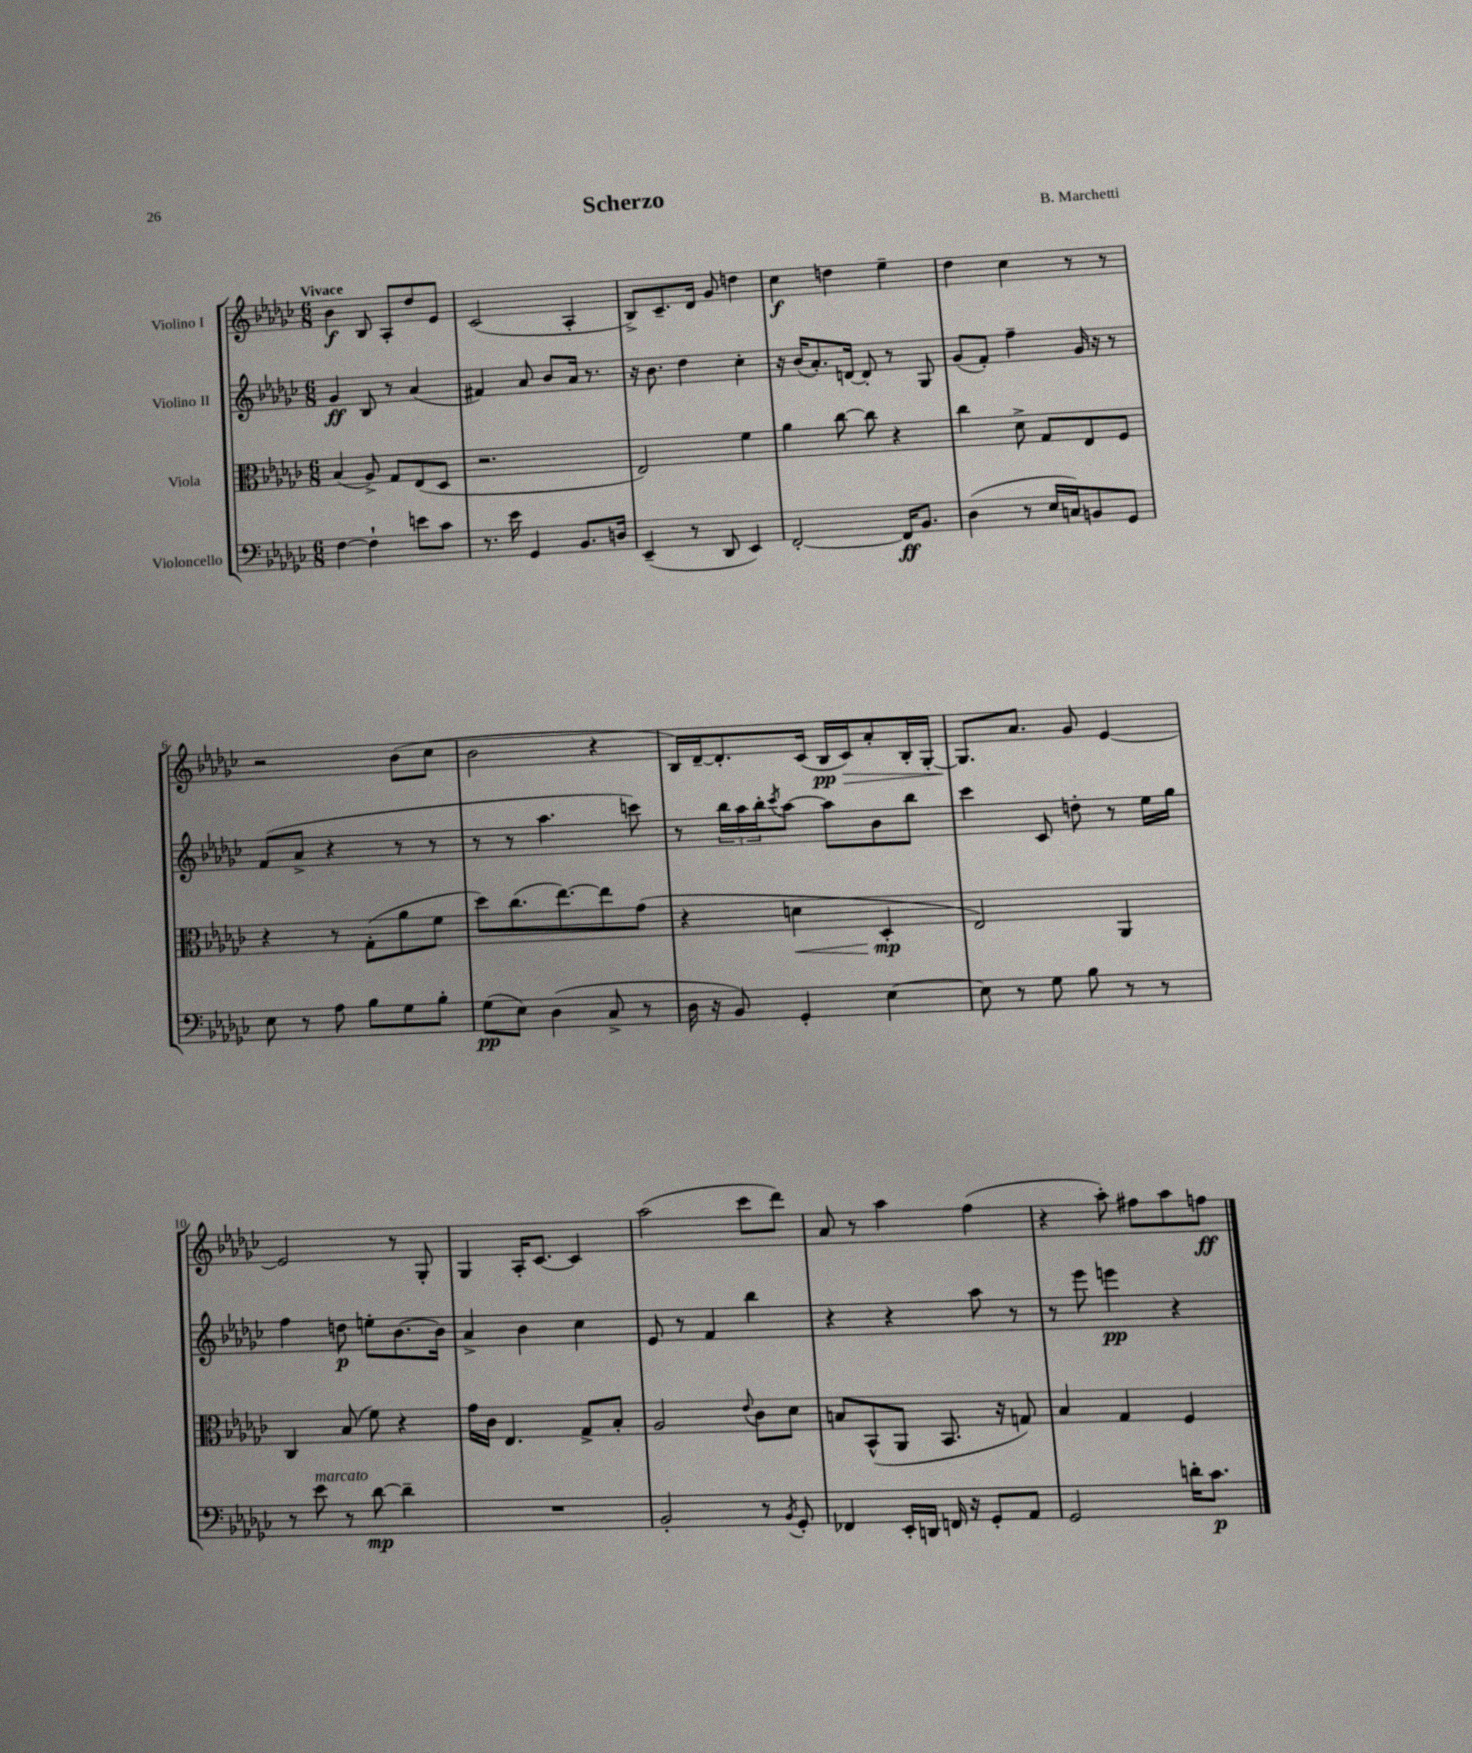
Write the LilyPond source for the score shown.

\header { title = "Scherzo" composer = "B. Marchetti" }
<<
\new StaffGroup <<
\new Staff = "s0" \with { instrumentName = "Violino I" } {
    \clef treble \key ges \major \numericTimeSignature \time 6/8 \tempo "Vivace"
    bes'4\f bes8 aes8-. des''8 ees'8 |
    ces'2( aes4-. |
    bes8->) ces'8.-- des'16 ges'8 d''4 |
    ces''4\f d''4 ees''4-- |
    des''4 ces''4 r8 r8 |
    r2 bes'8( ces''8 |
    bes'2 r4 |
    bes16) des'16~-- des'8.-. ces'16( bes16\pp\> ces'16) aes'8-. bes16-. ges16~-. |
    ges8.\! aes'8. ges'8 ees'4~ |
    ees'2 r8 ges8-. |
    ges4 aes16-. ces'8.~ ces'4 |
    aes''2( ces'''8 des'''8) |
    aes'8 r8 aes''4 f''4( |
    r4 aes''8-.) fis''8 aes''8 f''8\ff \bar "|." |
}
\new Staff = "s1" \with { instrumentName = "Violino II" } {
    \clef treble \key ges \major \numericTimeSignature \time 6/8
    ges'4\ff bes8 r8 aes'4( |
    fis'4) aes'8 bes'8 aes'16 r8. |
    r16 bes'8. des''4 ces''4-. |
    r16 bes'16( aes'8.-.) d'16~ d'8-. r8 ges8 |
    ges'8( f'8-.) f''4-- ges'16 r16 r8 |
    f'8( aes'8-> r4 r8 r8 |
    r8 r8 aes''4. c'''8) |
    r8 \tuplet 3/2 { bes''16 aes''16 bes''16-. } \acciaccatura { ces'''8 } aes''8~ aes''8 bes'8 bes''8 |
    ces'''4 ces'8 d''8-. r8 ees''16 ges''16 |
    f''4 d''8\p e''8-. bes'8.~ bes'16 |
    aes'4-> bes'4 ces''4 |
    ees'8 r8 f'4 bes''4 |
    r4 r4 aes''8 r8 |
    r8 ees'''8 e'''4\pp r4 \bar "|." |
}
\new Staff = "s2" \with { instrumentName = "Viola" } {
    \clef alto \key ges \major \numericTimeSignature \time 6/8
    bes4( aes8->) ges8 ees8( des8 |
    r2. |
    ees2) f'4 |
    aes'4 ces''8~ ces''8 r4 |
    ces''4 des'8-> ges8 ees8 f8 |
    r4 r8 ges8-.( aes'8 f'8 |
    des''8) ces''8.( ees''8.~) ees''8 ges'8( |
    r4 d'4\< des4-.\mp\! |
    ees2) aes,4 |
    ces4 bes8( f'8) r4 |
    ges'16 ces'16 ees4. ges8-> bes8-. |
    aes2 \appoggiatura { ees'8 } ces'8 des'8 |
    b8 bes,8-^( aes,8 bes,8. r16 g8) |
    bes4 ges4 f4 \bar "|." |
}
\new Staff = "s3" \with { instrumentName = "Violoncello" } {
    \clef bass \key ges \major \numericTimeSignature \time 6/8
    f4~ f4-! e'8 ces'8 |
    r8. ees'16 ges,4 bes,8. d16 |
    ees,4--( r8 des,8 ees,4) |
    f,2~-. f,16\ff bes,8. |
    des4( r8 ees16 c16) b,8 ges,8 |
    ees8 r8 aes8 bes8 ges8 bes8-. |
    ges8\pp( ees8) des4( ces8-> r8 |
    des16 r16 bes,8) ges,4-. ees4~ |
    ees8 r8 ges8 bes8 r8 r8 |
    r8 ees'8^\markup { \italic "marcato" } r8 des'8~\mp des'4-- |
    R2. |
    bes,2-. r8 \acciaccatura { bes,8 } ges,8-. |
    fes,4 ees,16-. d,16 f,16 r16 ges,8-. aes,8 |
    ges,2 d'16-. ces'8.\p \bar "|." |
}
>>
>>
